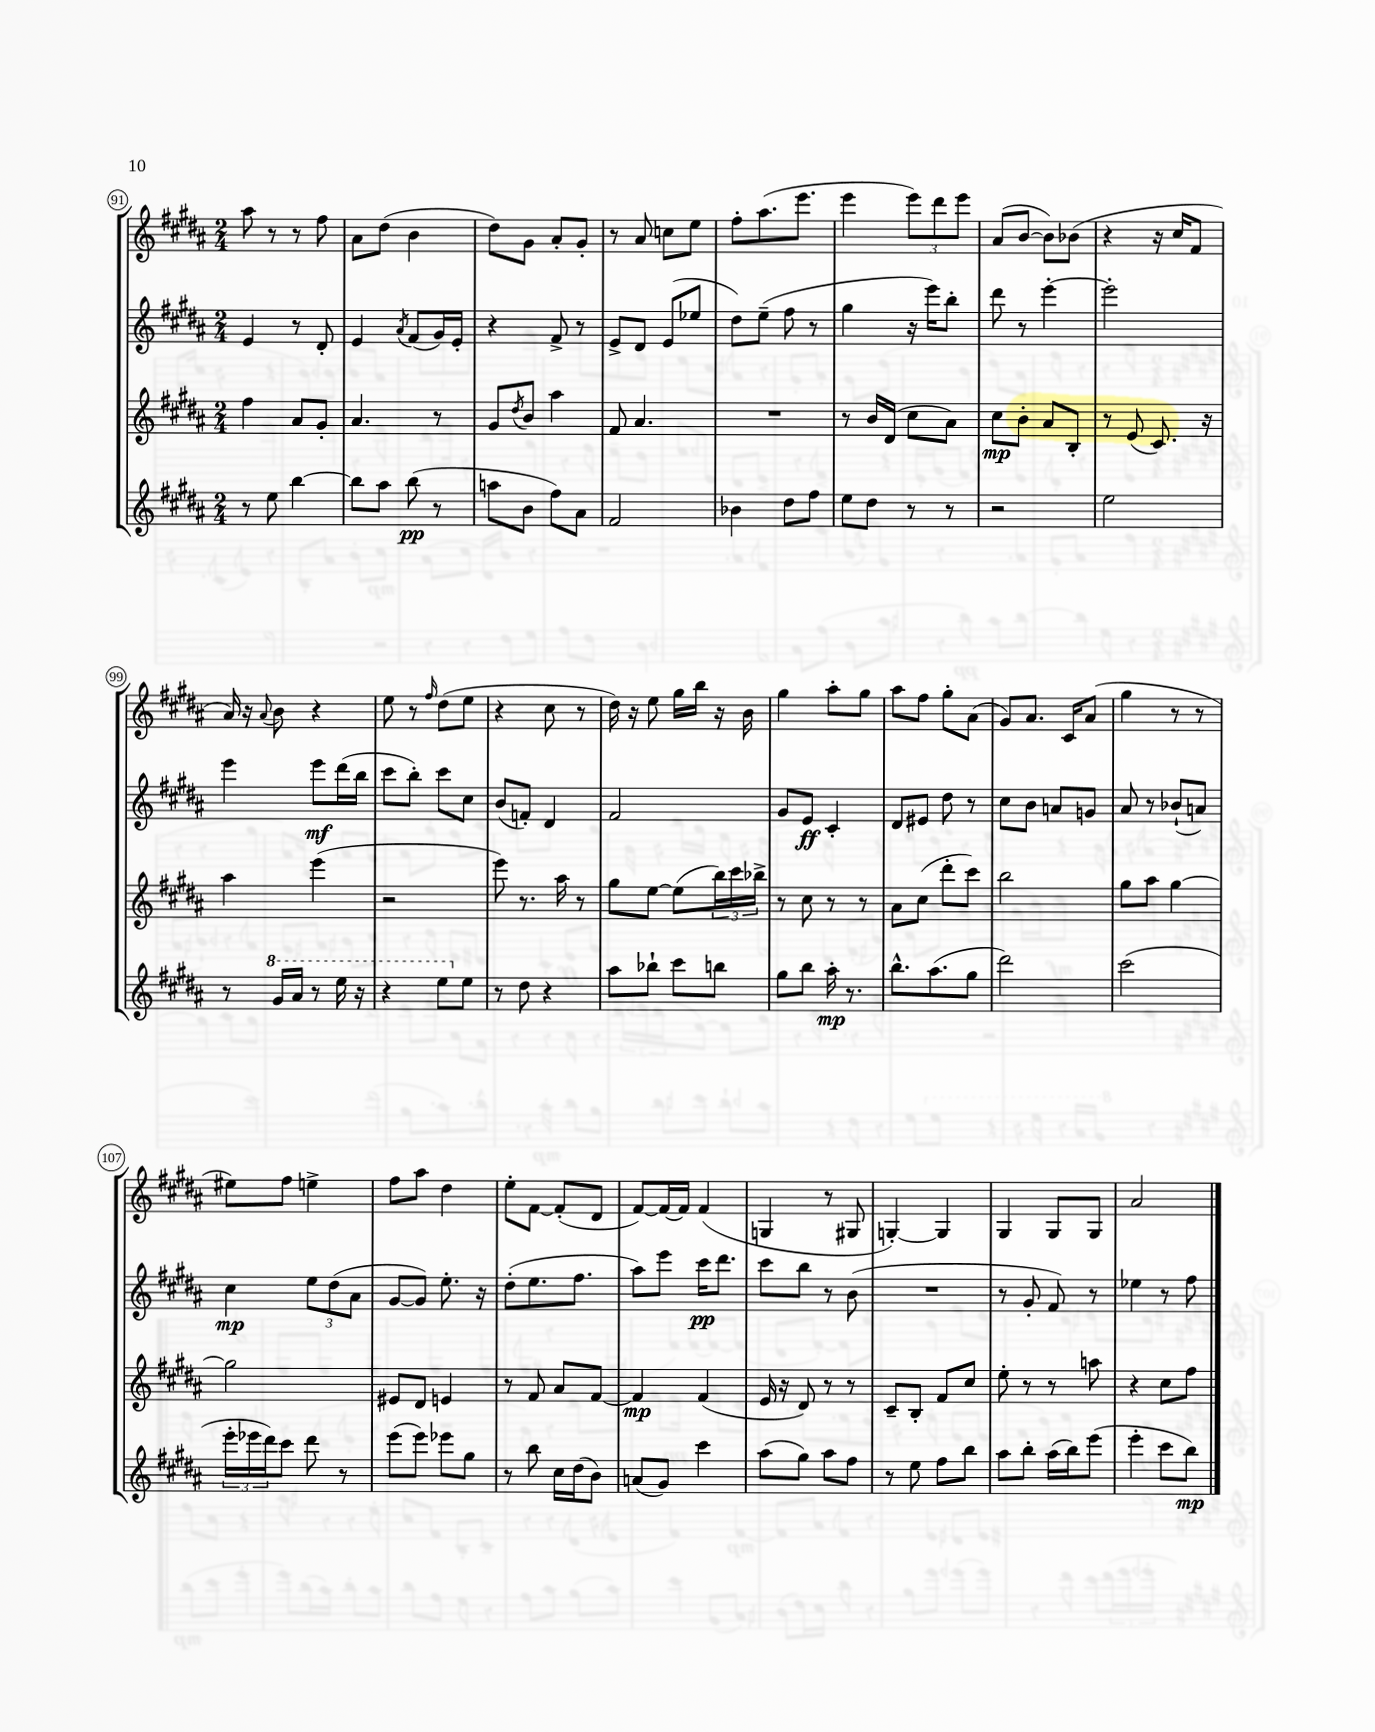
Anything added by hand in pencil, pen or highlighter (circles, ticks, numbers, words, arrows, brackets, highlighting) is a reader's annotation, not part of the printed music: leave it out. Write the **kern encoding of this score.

**kern	**dynam	**kern	**dynam	**kern	**dynam	**kern
*part4	*part4	*part3	*part3	*part2	*part2	*part1
*staff4	*staff4	*staff3	*staff3	*staff2	*staff2	*staff1
*clefG2	*	*clefG2	*	*clefG2	*	*clefG2
*k[f#c#g#d#a#]	*	*k[f#c#g#d#a#]	*	*k[f#c#g#d#a#]	*	*k[f#c#g#d#a#]
*M2/4	*	*M2/4	*	*M2/4	*	*M2/4
=91	=91	=91	=91	=91	=91	=91
8r	.	4ff#\	.	4e/	.	8aa#\
8ee\	.	.	.	.	.	8r
[4bb\	.	8a#/L	.	8r	.	8r
.	.	8g#'/J	.	8d#'/	.	8ff#\
=92	=92	=92	=92	=92	=92	=92
8bb\L]	.	4.a#/	.	4e/	.	8a#\L
8aa#\J	.	.	.	.	.	(8dd#\J
.	.	.	.	8qa#/	.	.
(8bb\	pp	.	.	(8f#/L	.	4b\
8r	.	8r	.	16g#/L)	.	.
.	.	.	.	16e'/JJ	.	.
=93	=93	=93	=93	=93	=93	=93
8aan\L	.	8g#/L	.	4r	.	8dd#\L)
.	.	8qdd#/	.	.	.	.
8b\J	.	8b/J	.	.	.	8g#\J
8ff#\L)	.	4aa#\	.	8f#^/	.	8a#'/L
8a#\J	.	.	.	8r	.	8g#'/J
=94	=94	=94	=94	=94	=94	=94
2f#/	.	8f#/	.	8e^/L	.	8r
.	.	4.a#/	.	8d#/J	.	8a#/
.	.	.	.	(8e/L	.	8ccn\L
.	.	.	.	8ee-X/J	.	8ee\J
=95	=95	=95	=95	=95	=95	=95
4b-X\	.	2r	.	8dd#\L)	.	8ff#'\L
.	.	.	.	(8ee~\J	.	(8.aa#\
8dd#\L	.	.	.	8ff#\	.	.
.	.	.	.	.	.	8.eee\J
8ff#\J	.	.	.	8r	.	.
=96	=96	=96	=96	=96	=96	=96
8ee\L	.	8r	.	4gg#\	.	4eee\
8dd#\J	.	16b/LL	.	.	.	.
.	.	(16d#/JJ	.	.	.	.
8r	.	8cc#\L	.	16r	.	12eee\L)
.	.	.	.	16eee\KL)	.	.
.	.	.	.	.	.	12ddd#\
8r	.	8a#\J)	.	8bb'\J	.	.
.	.	.	.	.	.	12eee\J
=97	=97	=97	=97	=97	=97	=97
2r	.	8cc#\L	mp	8ddd#\	.	(8a#/L
.	.	8b'\J	.	8r	.	[8b/J
.	.	8a#/L	.	[4eee'\	.	8b\L])
.	.	8B'/J	.	.	.	(8b-X\J
=98	=98	=98	=98	=98	=98	=98
2ee\	.	8r	.	2eee'\]	.	4r
.	.	(8e/	.	.	.	.
.	.	8.c#/)	.	.	.	16r
.	.	.	.	.	.	16cc#/KL
.	.	.	.	.	.	8f#/J
.	.	16r	.	.	.	.
!!LO:LB:g=z
=99	=99	=99	=99	=99	=99	=99
8r	.	4aa#\	.	4eee\	.	16a#/)
.	.	.	.	.	.	16r
.	.	.	.	.	.	8qqa#/
*8va	*	*	*	*	*	*
16gg#/LL	.	.	.	.	.	8b\
16aa#/JJ	.	.	.	.	.	.
8r	.	(4eee\	.	8eee\L	mf	4r
16eee\	.	.	.	(16ddd#\L	.	.
16r	.	.	.	16bb\JJ	.	.
=100	=100	=100	=100	=100	=100	=100
4r	.	2r	.	8ccc#\L	.	8ee\
.	.	.	.	8bb'\J)	.	8r
.	.	.	.	.	.	16qqff#/
8eee\L	.	.	.	8ccc#\L	.	(8dd#\L
*X8va	*	*	*	*	*	*
8ee\J	.	.	.	8cc#\J	.	8ee\J
=101	=101	=101	=101	=101	=101	=101
8r	.	8eee\)	.	(8b/L	.	4r
8dd#\	.	8.r	.	8fn'/J)	.	.
4r	.	.	.	4d#/	.	8cc#\
.	.	16aa#\	.	.	.	.
.	.	8r	.	.	.	8r
=102	=102	=102	=102	=102	=102	=102
8aa#\L	.	8gg#\L	.	2f#/	.	16dd#\)
.	.	.	.	.	.	16r
8bb-X`\J	.	[8ee\J	.	.	.	8ee\
8ccc#\L	.	(8ee\L]	.	.	.	16gg#\LL
.	.	.	.	.	.	16bb\JJ
8bbn\J	.	24bb\L)	.	.	.	16r
.	.	24ccc#\	.	.	.	.
.	.	.	.	.	.	16b\
.	.	24bb-X^\JJ	.	.	.	.
=103	=103	=103	=103	=103	=103	=103
8gg#\L	.	8r	.	8g#/L	.	4gg#\
8bb\J	.	8cc#\	.	8e/J	ff	.
16aa#'\	mp	8r	.	4c#'/	.	8aa#'\L
8.r	.	.	.	.	.	.
.	.	8r	.	.	.	8gg#\J
=104	=104	=104	=104	=104	=104	=104
8.bb^^\L	.	8a#\L	.	8d#/L	.	8aa#\L
.	.	(8cc#\J	.	8e#X/J	.	8ff#\J
(8.aa#\	.	.	.	.	.	.
.	.	8ddd#'\L	.	8dd#\	.	8gg#'\L
8gg#\J	.	8ccc#\J)	.	8r	.	(8a#\J
=105	=105	=105	=105	=105	=105	=105
2ddd#\)	.	2bb\	.	8cc#\L	.	8g#/L)
.	.	.	.	8b\J	.	8.a#/J
.	.	.	.	8an/L	.	.
.	.	.	.	.	.	16c#/KL
.	.	.	.	8gn/J	.	(8a#/J
=106	=106	=106	=106	=106	=106	=106
(2ccc#\	.	8gg#\L	.	8a#/	.	4gg#\
.	.	8aa#\J	.	8r	.	.
.	.	[4gg#\	.	(8b-X`/L	.	8r
.	.	.	.	8an/J)	.	8r
!!LO:LB:g=z
=107	=107	=107	=107	=107	=107	=107
24eee'\LL	.	2gg#\]	.	4cc#\	mp	8ee#X\L)
24eee-X\	.	.	.	.	.	.
24ddd#\J)	.	.	.	.	.	.
8ccc#\J	.	.	.	.	.	8ff#\J
8ddd#\	.	.	.	12ee\L	.	4een^\
.	.	.	.	(12dd#\	.	.
8r	.	.	.	.	.	.
.	.	.	.	12a#\J	.	.
=108	=108	=108	=108	=108	=108	=108
(8eee\L	.	8e#X/L	.	[8g#/L	.	8ff#\L
8eee\J)	.	8d#/J	.	8g#/J])	.	8aa#\J
8eee-X\L	.	4en/	.	8.ee'\	.	4dd#\
8gg#\J	.	.	.	.	.	.
.	.	.	.	16r	.	.
=109	=109	=109	=109	=109	=109	=109
8r	.	8r	.	(8dd#'\L	.	8ee'\L
8bb\	.	8f#/	.	8.ee\	.	[8f#\J
16cc#\LL	.	8a#/L	.	.	.	(8f#'/L]
(16dd#\J	.	.	.	8.ff#\J	.	.
8b\J)	.	[8f#/J	.	.	.	8d#/J
=110	=110	=110	=110	=110	=110	=110
(8an/L	.	4f#/]	mp	8aa#\L)	.	[8f#/L)
8g#/J)	.	.	.	8eee\J	.	16f#/L_
.	.	.	.	.	.	16f#/JJ]
4ccc#\	.	(4f#/	.	16ccc#\KL	pp	(4f#/
.	.	.	.	8.ddd#\J	.	.
=111	=111	=111	=111	=111	=111	=111
(8aa#\L	.	16e/	.	8ccc#\L	.	4Gn/
.	.	16r	.	.	.	.
8gg#\J)	.	8d#/)	.	8bb\J	.	.
8aa#\L	.	8r	.	8r	.	8r
8ff#\J	.	8r	.	(8b\	.	8G#X/
=112	=112	=112	=112	=112	=112	=112
8r	.	8c#~/L	.	2r	.	[4Gn'/)
8ee\	.	8B'/J	.	.	.	.
8ff#\L	.	8f#/L	.	.	.	4G/]
8bb\J	.	8cc#/J	.	.	.	.
=113	=113	=113	=113	=113	=113	=113
8aa#\L	.	8ee'\	.	8r	.	4G#/
8bb'\J	.	8r	.	8g#'/	.	.
(16aa#\LL	.	8r	.	8f#/)	.	8G#/L
16bb\J)	.	.	.	.	.	.
(8eee\J	.	8aan\	.	8r	.	8G#/J
=114	=114	=114	=114	=114	=114	=114
4eee'\	.	4r	.	4ee-X\	.	2a#/
8ccc#\L	.	8cc#\L	.	8r	.	.
8bb\J)	mp	8ff#\J	.	8ff#\	.	.
==	==	==	==	==	==	==
*-	*-	*-	*-	*-	*-	*-
